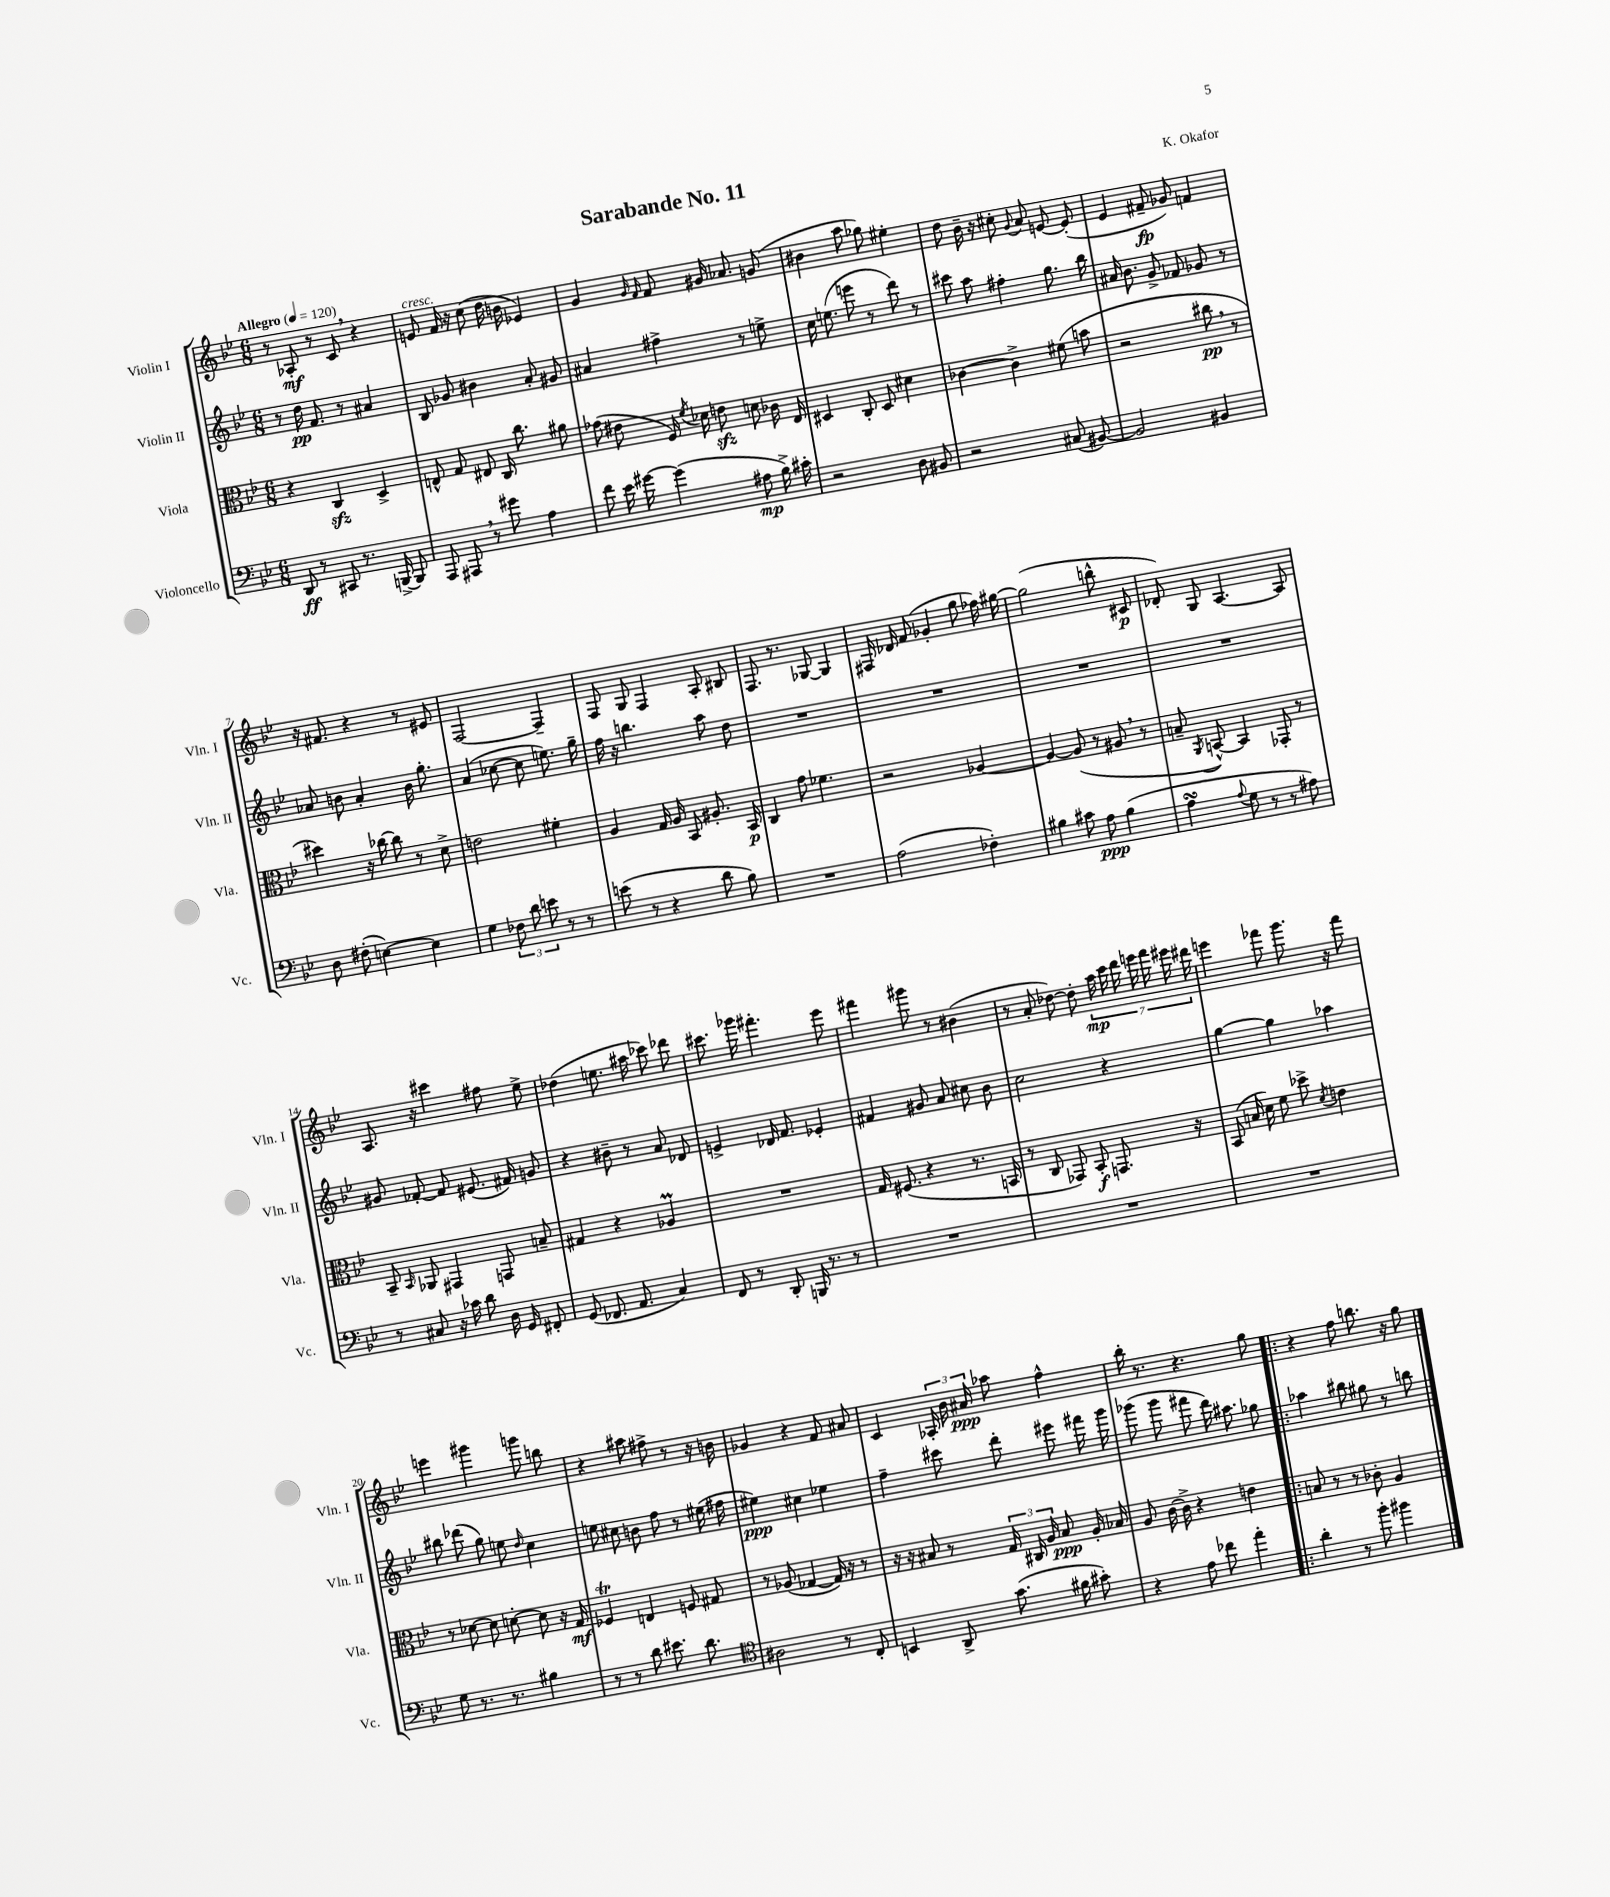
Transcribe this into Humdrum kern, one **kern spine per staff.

**kern	**kern	**kern	**kern
*staff4	*staff3	*staff2	*staff1
*clefF4	*clefC3	*clefG2	*clefG2
*k[b-e-]	*k[b-e-]	*k[b-e-]	*k[b-e-]
*M6/8	*M6/8	*M6/8	*M6/8
*MM120	*MM120	*MM120	*MM120
8DD/	4r	8r	8r
8r	.	16dd\	8A-'/
.	.	8.f/	.
8CC#/	4C/	.	8r
8.r	.	8r	8c/
.	4D^/	4a#/	4r
[16BBB^/	.	.	.
8BBB/]	.	.	.
=	=	=	=
8AAA/	8E^^/	8B-/	8e/
8AAA#/	8G/	8g-/	16f/
.	.	.	16r
8r	8E#/	4b#\	(8cc\
8g#\	16C/	.	16dd\
.	8.cc\	.	16b\
4A\	.	8a'/	4e-/)
.	8a#\	8g#/	.
=	=	=	=
8f\	(8g-\	4a#/	4g/
16e-\	8e#\	.	.
[16g#\	.	.	.
.	.	.	16qqg/
.	.	.	16qqf/
(4g#\]	16F/)	4ff#^\	8f/
.	8qf/	.	.
.	16d-\	.	.
.	8e\	.	16g#/
.	.	.	8.a-/
8A#\	8d\	8r	.
16B-^\)	16c-\	8ee^\	(8g/
16c#'\	16E-/	.	.
=	=	=	=
2r	4D#/	16cc\	4b#\
.	.	(8.ee\	.
.	8C'/	8eee\	8aa\
.	8D#/	8r	8gg-\)
8D\	4d#\	8ddd\)	4ee#'\
8BB#/	.	8r	.
=	=	=	=
2r	[4c-\	8ccc#\	8dd\
.	.	8aa\	16b-~\
.	.	.	16r
.	4c-^\]	4ff#'\	8cc#'\
.	.	.	8qqg/
.	.	.	8a/
(8C#/	(8f#\	8.gg\	[8e/
[8BB#/)	8b\	.	(8e'/]
.	.	16bb-\	.
=	=	=	=
2BB#/]	2r	16a#/	4e-/
.	.	8.b-\	.
.	.	8g^/	8f#~/
.	.	8f-/	8g-/)
4BB#/	8cc#\	8g-/	4f/
.	8r	8r	.
=	=	=	=
8D\	4dd#\)	8a-/	16r
.	.	.	8.f#/
(8F#'\	.	8b\	.
[4E\)	16r	4a-'/	4r
.	[16cc-\	.	.
.	8cc-\]	.	.
4E\]	8r	16b\	8r
.	.	8.gg'\	.
.	8d^\	.	8e#/
=	=	=	=
4G\	2e\	(4a/	[2F/
12F-\	.	[8cc-\	.
12d\	.	.	.
.	.	8cc-\]	.
12e\	.	.	.
8r	4f#'\	8.ee\)	4F~/]
8r	.	.	.
.	.	16gg~\	.
=	=	=	=
(8e\	4A/	16ff\	8F/
.	.	16r	.
8r	.	4.bb\	8G/
4r	16G/	.	4F/
.	16A/	.	.
.	8BB-/	.	.
8d\	8.A#'/	8aa\	8A'/
8B-\)	.	8dd\	8B#/
.	16BB-/	.	.
=	=	=	=
2.r	4C/	2.r	8.F/
.	.	.	8.r
.	8g\	.	.
.	4.f-\	.	[8G-/
.	.	.	4G-/]
=	=	=	=
(2A\	2r	2.r	16F#/
.	.	.	16d-/
.	.	.	(8f/
.	.	.	4g-'/
4F-'\)	[4A-/	.	8gg\
.	.	.	16ff-\)
.	.	.	[16gg#\
=	=	=	=
4B#\	4A-/_	2.r	(2gg#\]
8c#\	(8A-/]	.	.
8A\	8r	.	.
(4B#\	8A#/	.	8bb^^\
.	8r	.	8c#/
=	=	=	=
4A\	8B~/	2.r	8d-'/)
.	8qAA/	.	.
.	[8BB^^/)	.	8G/
8qqA/	.	.	.
8G\	4BB/]	.	[4.A/
8r	.	.	.
8r	8GG-'/	.	.
8A#\)	8r	.	8A/]
=	=	=	=
8r	8BB-~/	8g#/	8.A/
.	16qqBB-/	.	.
8C#/	8AA-/	[8f-'/	.
.	.	.	16r
16r	4GG#/	8f-/]	4ccc#\
16c-\	.	.	.
8d\	.	(8.e#/	.
16D\	8GG/	.	8ff#\
16GG/	.	16f#/)	.
8FF#'/	8B~/	8g/	8ee-^\
=	=	=	=
(8GG/	4G#/	4r	(4dd-\
8.FF-/	.	.	.
.	4r	8b#~\	8.ee\
8.AA/	.	.	.
.	.	8r	.
.	.	.	16aa#\
4C/)	4A-/	8a/	8ccc-\)
.	.	8d-/	8ddd-\
=	=	=	=
8FF/	2.r	4e^/	8.ccc#\
8r	.	.	.
.	.	.	16ggg-\
8DD'/	.	16d-/	4.fff#'\
.	.	8.f/	.
16BBB/	.	.	.
8.r	.	.	.
.	.	4e-'/	.
8r	.	.	8eee-\
=	=	=	=
2.r	16G/	4f#/	4fff#\
.	(8.F#/	.	.
.	4r	8g#/	8ggg#\
.	.	8a/	8r
.	8.r	8cc#\	(4b#\
.	.	8b-\	.
.	16BB/	.	.
=	=	=	=
2.r	8r	2cc\	8r
.	8C/	.	8a'/
.	8GG-/)	.	[8dd-\)
.	8BB-'/	.	8dd-'\]
.	8.GG/	4r	28aa\
.	.	.	28ccc\
.	.	.	28ddd\
.	.	.	28eee\
.	.	.	28fff\
.	.	.	28eee#\
.	16r	.	.
.	.	.	28ddd#\
=	=	=	=
2.r	(8BB-/	[4gg\	4eee\
.	16B/	.	.
.	16d\)	.	.
.	8f\	4gg\]	8fff-\
.	8dd-^\	.	8.ggg\
.	8qd/	.	.
.	4e\	4aa-\	.
.	.	.	16r
.	.	.	8fff-\
=	=	=	=
8G\	8r	8bb#\	4eee\
8.r	[8d-\	(8ddd-\	.
.	8d-\]	8gg\)	4ggg#\
8.r	.	.	.
.	[8d'\	8ee\	.
.	.	16qqdd/	.
4B#\	8d\]	4cc\	8ggg\
.	16r	.	8bb\
.	16G/	.	.
=	=	=	=
8r	4F-/	8ee\	4r
8r	.	8cc#\	.
8d\	4E/	8b\	8aa#\
8.e#\	.	8ff\	8ff#^\
.	8F/	8r	8r
8.d\	.	.	.
.	8G#/	(16ee#\	16r
.	.	16ff#\	16b\
=	=	=	=
*clefC4	*	*	*
2A#\	8r	4ee#\)	4g-/
.	(8A-/	.	.
.	[4G-/	4cc#\	4r
8r	16G-/])	4ee-\	8f/
.	16r	.	.
8C'/	8r	.	8a#/
=	=	=	=
4BB/	16r	4ff~\	4c/
.	16r	.	.
.	8B#/	.	.
8AA^/	8r	8ccc#\	24A-'/
.	.	.	24b-\
.	.	.	24a#/
(8.g\	24G/	8ddd'\	8aa-\
.	24C#/	.	.
.	24A/	.	.
.	8B#/	8eee#\	4ff^^\
16f#\	.	.	.
8g#'\)	16A'/	16fff#\	.
.	16B-/	16ggg\	.
=	=	=	=
4r	8A/	(8ggg-\	16bb-'\
.	.	.	8.r
.	[16c\	8ggg-\	.
.	16c^\]	.	.
8e-\	4r	8fff#\	4.r
8cc-\	.	16ddd\)	.
.	.	8.aa#\	.
4ee-'\	4e\	.	.
.	.	8gg-\	8gg\
=!|:	=!|:	=!|:	=!|:
4a'\	8B/	4aa-\	4r
.	8r	.	.
8r	8r	8bb#\	8ff\
8ff'\	8c-'\	8gg#\	8.bb\
4ff#\	4A/	8r	.
.	.	.	16r
.	.	8bb\	8gg\
==	==	==	==
*-	*-	*-	*-
